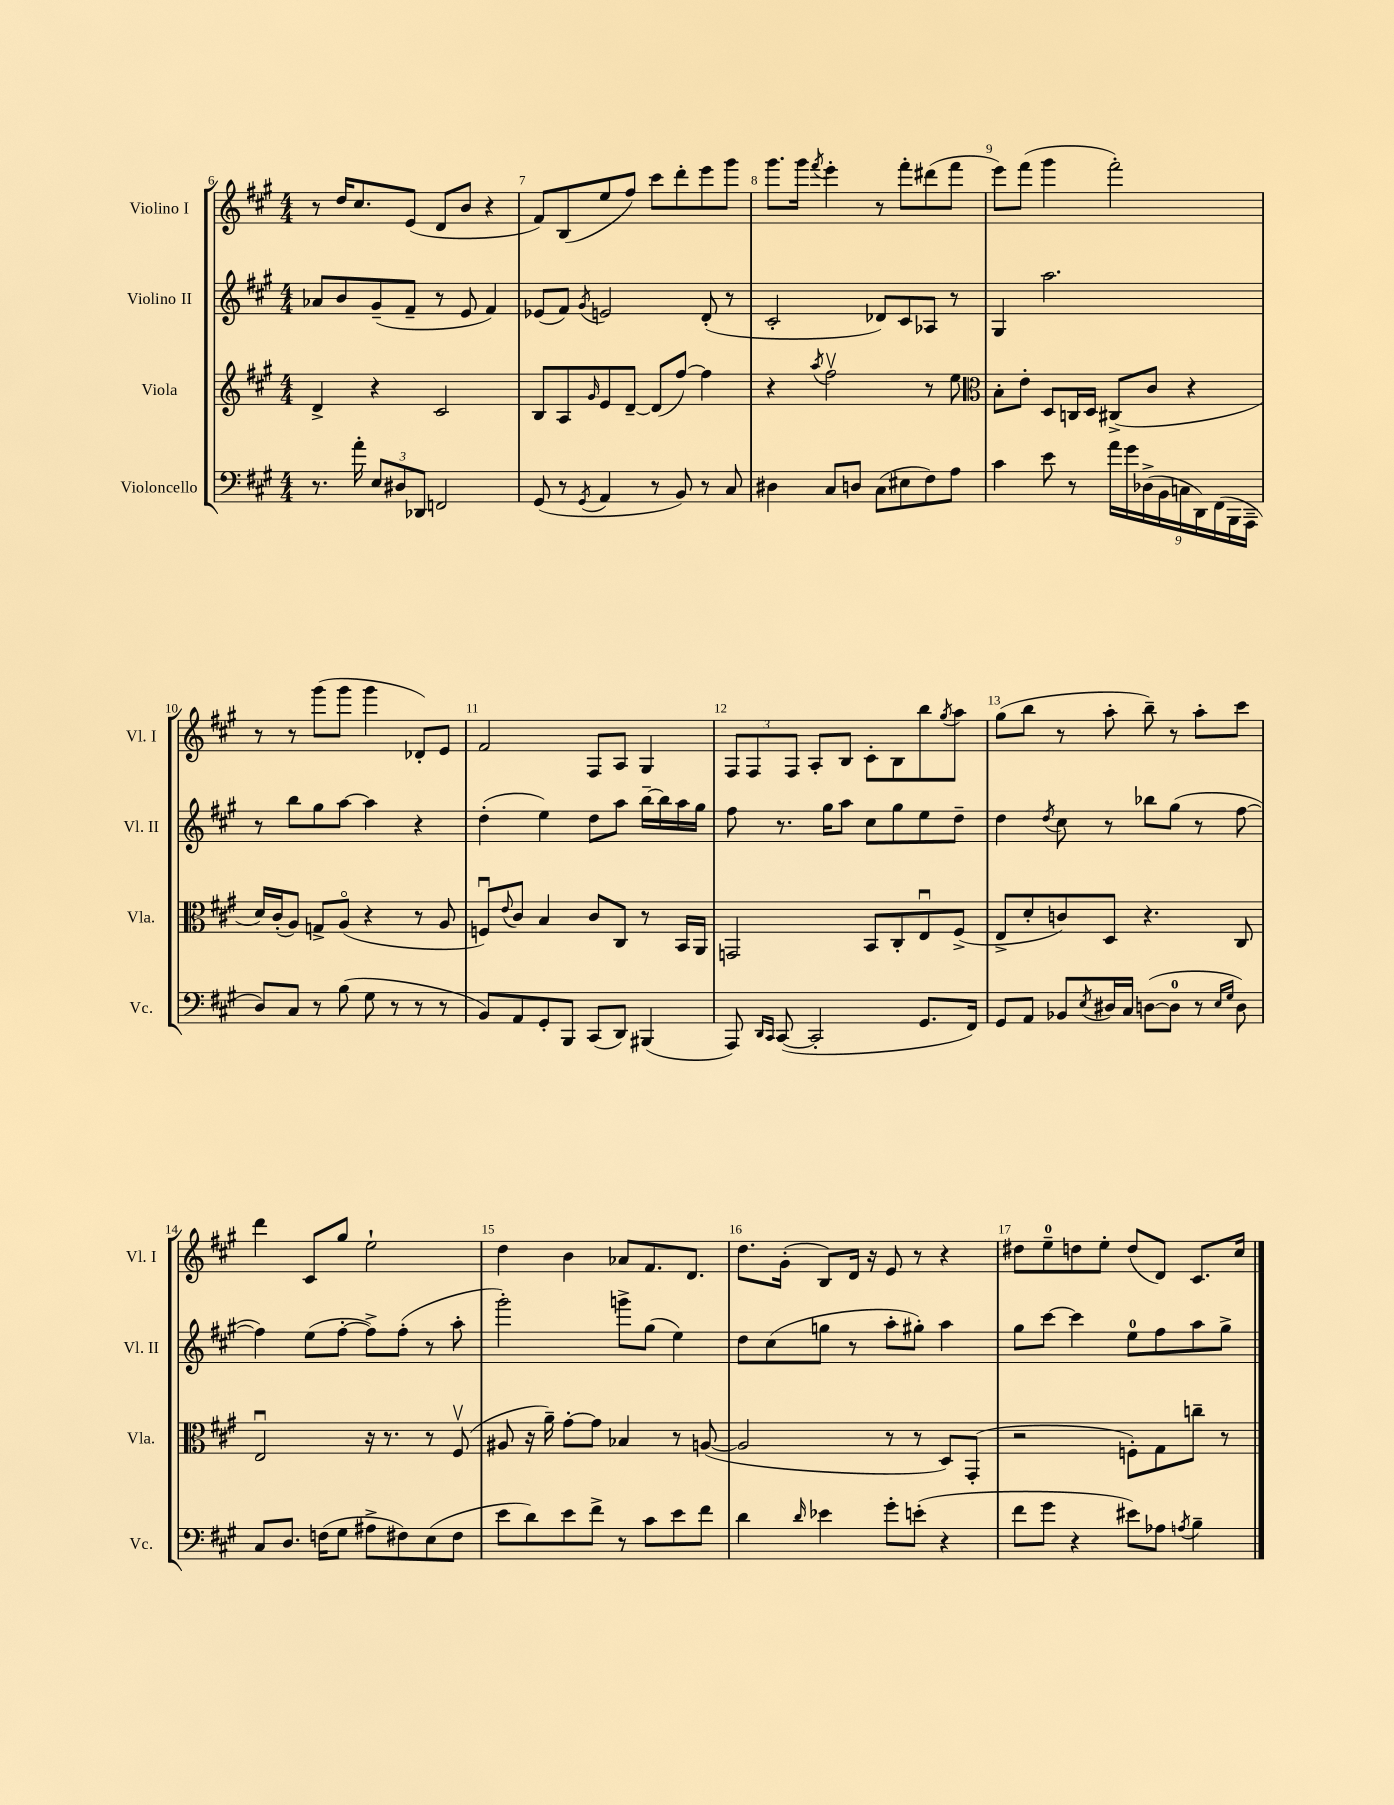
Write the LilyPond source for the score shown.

<<
\new StaffGroup <<
\new Staff = "s0" \with { instrumentName = "Violino I" shortInstrumentName = "Vl. I" } {
    \clef treble \key a \major \numericTimeSignature \time 4/4
    r8 d''16 cis''8. e'8( d'8 b'8 r4 |
    fis'8) b8( e''8 fis''8) cis'''8 d'''8-. e'''8 gis'''8 |
    gis'''8. gis'''16 \acciaccatura { fis'''8 } e'''4-. r8 fis'''8-. dis'''8( fis'''8 |
    e'''8) fis'''8( gis'''4 fis'''2-.) |
    r8 r8 gis'''8( gis'''8 gis'''4 des'8-.) e'8 |
    fis'2 fis8 a8 gis4 |
    \tuplet 3/2 { fis8 fis8 fis8 } a8-. b8 cis'8-. b8 b''8 \acciaccatura { gis''8 } a''8 |
    gis''8( b''8 r8 a''8-. b''8--) r8 a''8-. cis'''8 |
    d'''4 cis'8 gis''8 e''2-! |
    d''4 b'4 aes'8 fis'8. d'8. |
    d''8. gis'16-.( b8) d'16 r16 e'8 r8 r4 |
    dis''8 e''8-0-- d''8 e''8-. d''8( d'8) cis'8. cis''16 \bar "|." |
}
\new Staff = "s1" \with { instrumentName = "Violino II" shortInstrumentName = "Vl. II" } {
    \clef treble \key a \major \numericTimeSignature \time 4/4
    aes'8 b'8 gis'8--( fis'8-- r8 e'8 fis'4) |
    ees'8( fis'8) \acciaccatura { gis'8 } e'2 d'8-.( r8 |
    cis'2-. des'8) cis'8 aes8 r8 |
    gis4 a''2. |
    r8 b''8 gis''8 a''8~ a''4 r4 |
    d''4-.( e''4) d''8 a''8 b''16~-- b''16 a''16 gis''16 |
    fis''8 r8. gis''16 a''8 cis''8 gis''8 e''8 d''8-- |
    d''4 \acciaccatura { d''8 } cis''8 r8 bes''8 gis''8( r8 fis''8~ |
    fis''4) e''8( fis''8~-. fis''8->) fis''8-.( r8 a''8-. |
    gis'''2-.) g'''8-> gis''8( e''4) |
    d''8 cis''8( g''8 r8 a''8-. gis''8-.) a''4 |
    gis''8 cis'''8~ cis'''4 e''8-0 fis''8 a''8 gis''8-> \bar "|." |
}
\new Staff = "s2" \with { instrumentName = "Viola" shortInstrumentName = "Vla." } {
    \clef treble \key a \major \numericTimeSignature \time 4/4
    d'4-> r4 cis'2 |
    b8 a8 \grace { gis'16 } e'8 d'8~-- d'8( fis''8~) fis''4 |
    r4 \acciaccatura { a''8 } fis''2\upbow r8 e''8 |
    \clef alto b8-. e'8-. d8 c16 d16 cis8->( cis'8 r4 |
    d'16) cis'16-.( a8) g8-> a8\flageolet( r4 r8 a8 |
    f8\downbow) \appoggiatura { e'8 } cis'8 b4 cis'8 cis8 r8 b,16 a,16 |
    g,2 b,8 cis8-. e8\downbow fis8->( |
    e8-> d'8-. c'8) d8 r4. cis8 |
    e2\downbow r16 r8. r8 fis8\upbow( |
    ais8 r16 a'16--) gis'8~-. gis'8 bes4 r8 a8~( |
    a2 r8 r8 d8) gis,8-.( |
    r2 f8-.) gis8 c''8-- r8 \bar "|." |
}
\new Staff = "s3" \with { instrumentName = "Violoncello" shortInstrumentName = "Vc." } {
    \clef bass \key a \major \numericTimeSignature \time 4/4
    r8. a'16-. \tuplet 3/2 { e8 dis8 des,8 } f,2 |
    gis,8( r8 \acciaccatura { gis,8 } a,4 r8 b,8) r8 cis8 |
    dis4 cis8 d8 cis8( eis8 fis8) a8 |
    cis'4 e'8 r8 \tuplet 9/8 { a'16 gis'16 des16->( b,16 c16 d,16) fis,16( b,,16 a,,16-- } |
    d8) cis8 r8 b8( gis8 r8 r8 r8 |
    b,8) a,8 gis,8-. b,,8 cis,8( d,8) bis,,4( |
    a,,8) \grace { d,16 cis,16 } cis,8~( cis,2-. gis,8. fis,16) |
    gis,8 a,8 bes,8 \acciaccatura { e8 } dis16 cis16 d8~( d8-0 r8 \grace { e16 gis16 } d8) |
    cis8 d8. f16( gis8 ais8-> fis8) e8( fis8 |
    e'8 d'8) e'8 fis'8-> r8 cis'8 e'8 fis'8 |
    d'4 \grace { d'16 } ees'4 gis'8-. e'8-.( r4 |
    fis'8 gis'8 r4 eis'8) aes8 \acciaccatura { a8 } b4-- \bar "|." |
}
>>
>>
\layout { \context { \Score currentBarNumber = #6 \override BarNumber.break-visibility = ##(#f #t #t) barNumberVisibility = #all-bar-numbers-visible } }
